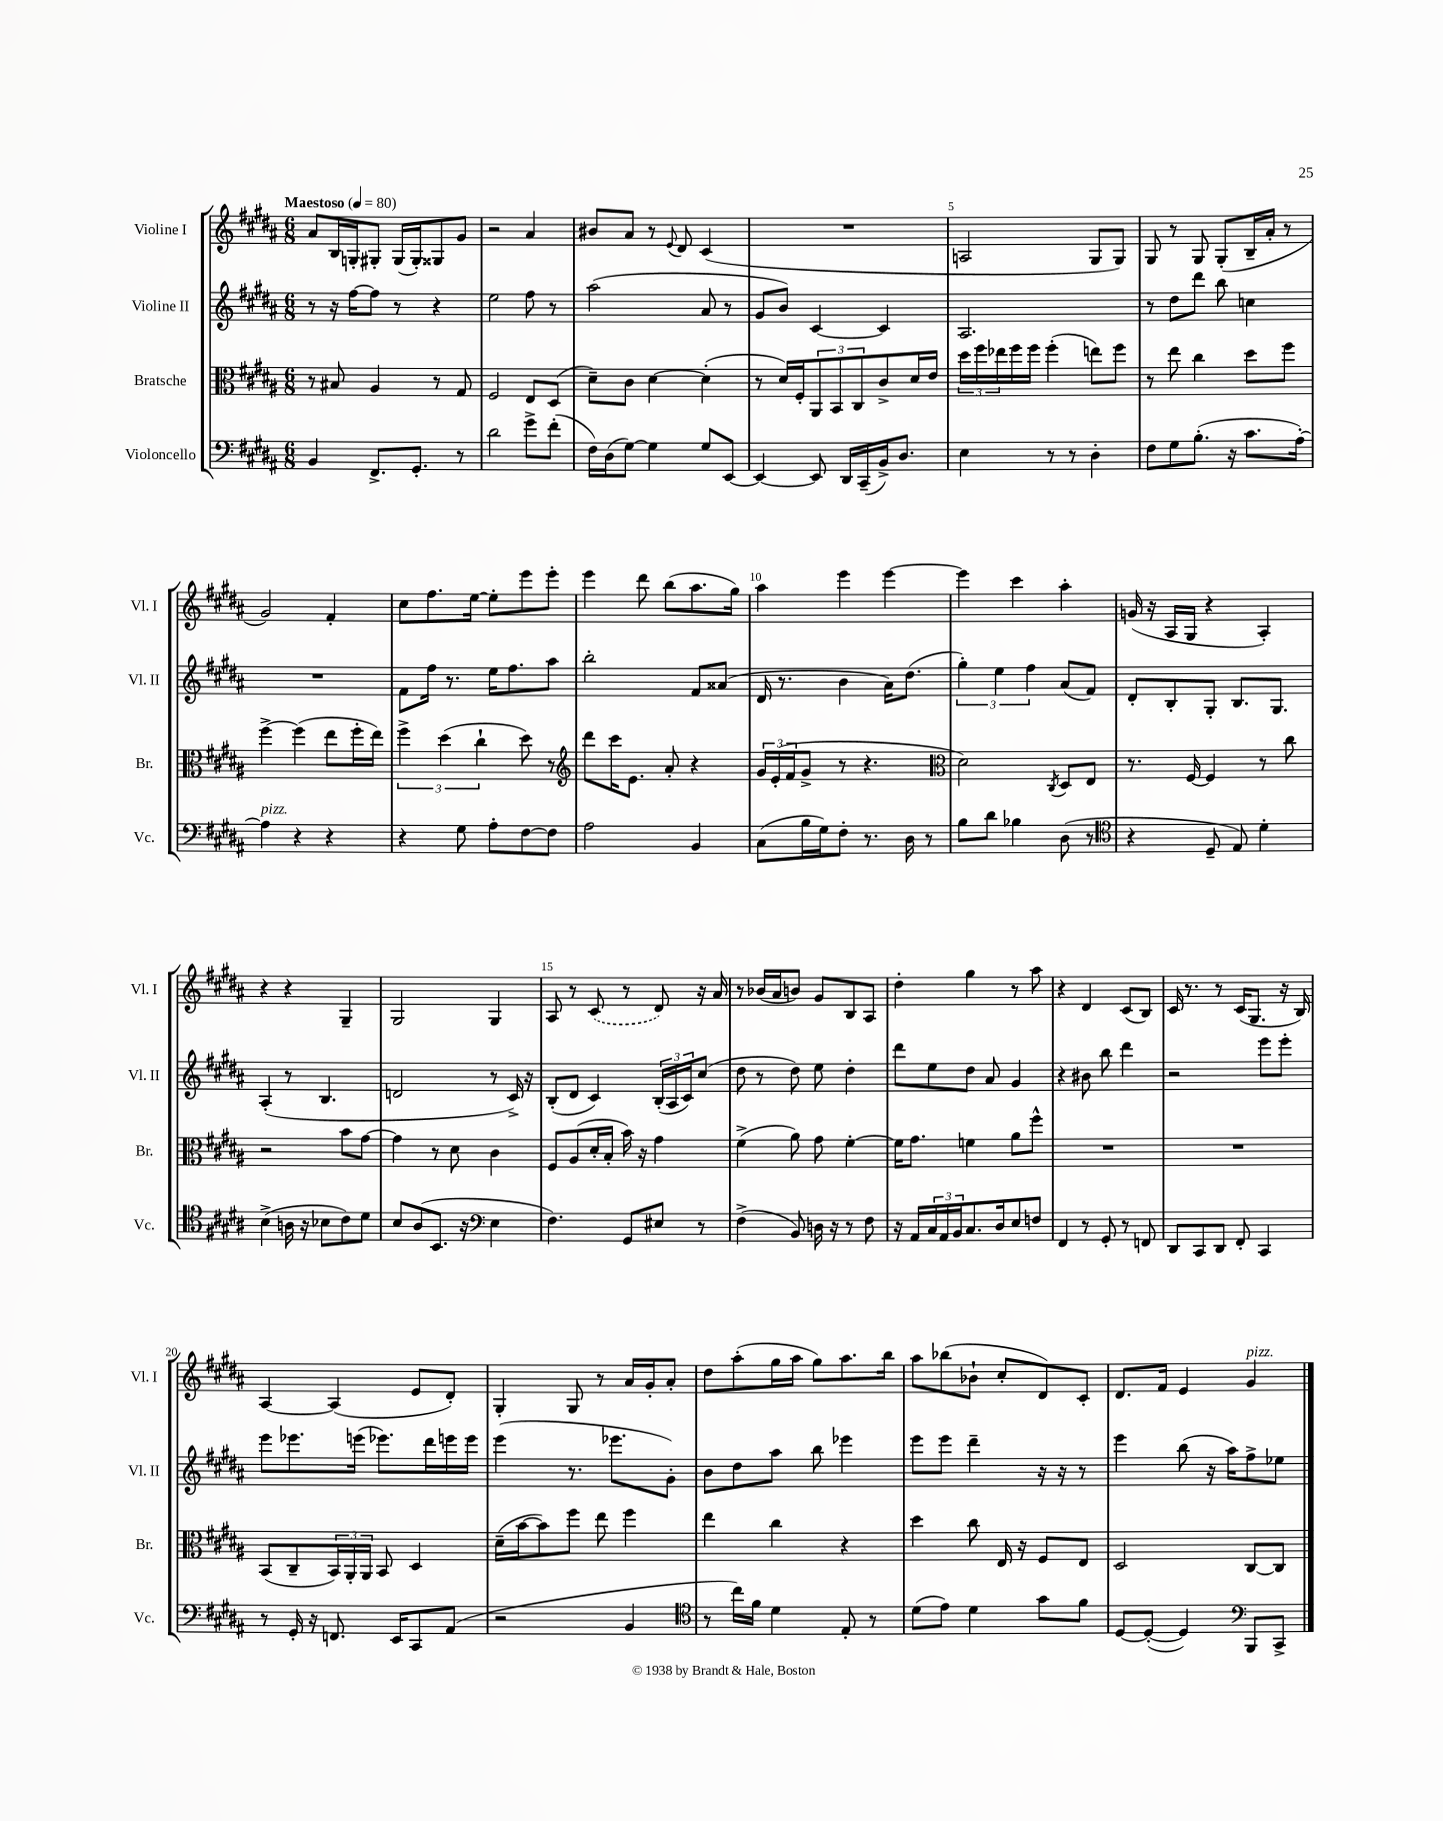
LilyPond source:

<<
\new StaffGroup <<
\new Staff = "s0" \with { instrumentName = "Violine I" shortInstrumentName = "Vl. I" } {
    \clef treble \key b \major \numericTimeSignature \time 6/8 \tempo "Maestoso" 4 = 80
    ais'8 b16 g16-. gis8-. gis16( gis16-.) gisis8 gis'8 |
    r2 ais'4 |
    bis'8 ais'8 r8 \appoggiatura { e'8 } dis'8 cis'4( |
    R2. |
    a2 gis8 gis8) |
    gis8 r8 gis8 gis8-.( b16-- ais'16-. r8 |
    gis'2) fis'4-. |
    cis''8 fis''8. e''16~ e''8-. e'''8 e'''8-. |
    e'''4 dis'''8 b''8( ais''8. gis''16) |
    ais''4 e'''4 e'''4~ |
    e'''4 cis'''4 ais''4-. |
    g'16( r16 ais16 gis16 r4 ais4-.) |
    r4 r4 gis4-- |
    gis2 gis4 |
    ais8 r8 \once \slurDashed cis'8( r8 dis'8) r16 ais'16 |
    r8 bes'16( ais'16 b'8) gis'8 b8 ais8 |
    dis''4-. gis''4 r8 ais''8 |
    r4 dis'4 cis'8( b8) |
    cis'16 r8. r8 cis'16( gis8. r16 b16) |
    ais4~ ais4( e'8 dis'8-.) |
    gis4-. gis8 r8 ais'16 gis'16-. ais'8-. |
    dis''8 ais''8-.( gis''16 ais''16 gis''8) ais''8. b''16 |
    ais''8 bes''8( bes'8-! cis''8-. dis'8) cis'8-. |
    dis'8. fis'16 e'4 gis'4^\markup { \italic "pizz." } \bar "|." |
}
\new Staff = "s1" \with { instrumentName = "Violine II" shortInstrumentName = "Vl. II" } {
    \clef treble \key b \major \numericTimeSignature \time 6/8
    r8 r16 fis''16~ fis''8 r8 r4 |
    e''2 fis''8 r8 |
    ais''2( ais'8 r8 |
    gis'8 b'8) cis'4~ cis'4 |
    ais2. |
    r8 dis''8 dis'''8 b''8 c''4 |
    R2. |
    fis'8 fis''16 r8. e''16 fis''8. ais''8 |
    b''2-. fis'8 aisis'8( |
    dis'16 r8. b'4 ais'16) dis''8.( |
    \tuplet 3/2 { gis''4-.) e''4 fis''4 } ais'8( fis'8) |
    dis'8-. b8-. gis8-. b8. gis8. |
    ais4-.( r8 b4. |
    d'2 r8 cis'16->) r16 |
    b8-.( dis'8 cis'4) \tuplet 3/2 { b16-.( ais16 cis'16) } cis''8( |
    dis''8 r8 dis''8) e''8 dis''4-. |
    dis'''8 e''8 dis''8 ais'8 gis'4 |
    r4 bis'8 b''8 dis'''4 |
    r2 e'''8 e'''8-. |
    e'''8 ees'''8. e'''16( ees'''8.) dis'''16 e'''16 e'''16 |
    e'''4( r8. ees'''8. gis'8-.) |
    b'8 dis''8 ais''8 b''8 ees'''4 |
    e'''8 e'''8 dis'''4-- r16 r16 r8 |
    e'''4 b''8( r16 ais''16) fis''8-> ees''8 \bar "|." |
}
\new Staff = "s2" \with { instrumentName = "Bratsche" shortInstrumentName = "Br." } {
    \clef alto \key b \major \numericTimeSignature \time 6/8
    r8 bis8 ais4 r8 gis8 |
    fis2 e8 dis8( |
    dis'8--) cis'8 dis'4~ dis'4-.( |
    r8 dis'16) fis16-. \tuplet 3/2 { ais,8 b,8 cis8 } cis'8-> dis'16 e'16 |
    \tuplet 3/2 { dis''16 fis''16 ees''16 } fis''16 fis''16 fis''4-.( e''8) fis''8 |
    r8 e''8 cis''4 dis''8 fis''8 |
    fis''4~-> fis''4( e''8 fis''16-. e''16) |
    \tuplet 3/2 { fis''4-> dis''4( cis''4-! } dis''8) r8 |
    \clef treble dis'''8 cis'''16 e'8. ais'8-. r4 |
    \tuplet 3/2 { gis'16 e'16-.( fis'16 } gis'8-> r8 r4. |
    \clef alto dis'2) \acciaccatura { cis8 } dis8 e8 |
    r8. fis16~ fis4 r8 cis''8 |
    r2 b'8 gis'8~ |
    gis'4 r8 dis'8 cis'4 |
    fis8 ais8( dis'16-. b16-. b'16) r16 gis'4 |
    fis'4->( ais'8) gis'8 fis'4~-. |
    fis'16 gis'8. f'4 ais'8 fis''8-^ |
    R2. |
    R2. |
    b,8( cis8-- \tuplet 3/2 { b,16) ais,16-. ais,16 } b,8 dis4 |
    dis'16--( b'16~ b'8) fis''8 e''8 fis''4 |
    e''4 cis''4 r4 |
    dis''4 cis''8 e16 r16 fis8 e8 |
    dis2 cis8~ cis8 \bar "|." |
}
\new Staff = "s3" \with { instrumentName = "Violoncello" shortInstrumentName = "Vc." } {
    \clef bass \key b \major \numericTimeSignature \time 6/8
    b,4 fis,8.-> gis,8.-. r8 |
    dis'2 gis'8-> fis'8-.( |
    fis16) dis16( gis8~) gis4 gis8 e,8~ |
    e,4~ e,8 dis,16 cis,16--( b,16->) dis8. |
    e4 r8 r8 dis4-. |
    fis8 gis8 b8.-.( r16 cis'8. ais16~-.) |
    ais4^\markup { \italic "pizz." } r4 r4 |
    r4 gis8 ais8-. fis8~ fis8 |
    ais2 b,4 |
    cis8( b16 gis16) fis8-. r8. dis16 r8 |
    b8 dis'8 bes4 dis8( r8 |
    \clef tenor r4 dis8-- e8) dis'4-. |
    b4->( a16 r16 bes8 cis'8) dis'8 |
    b8 ais8( b,8. r16 \clef bass e4 |
    fis4.) gis,8 eis8 r8 |
    fis4->( b,8) d16 r16 r8 fis8 |
    r16 ais,16 \tuplet 3/2 { cis16 ais,16 b,16 } cis8. dis16 e8 f8 |
    fis,4 r8 gis,8-. r8 f,8 |
    dis,8 cis,8 dis,8 fis,8-. cis,4 |
    r8 gis,16-. r16 f,8. e,16 cis,8 ais,8( |
    r2 b,4 |
    \clef tenor r8 cis''16) fis'16 dis'4 e8-. r8 |
    dis'8( e'8) dis'4 gis'8 fis'8 |
    dis8~ dis8~-.( dis4) \clef bass b,,8 cis,8-> \bar "|." |
}
>>
>>
\layout { \context { \Score \override BarNumber.break-visibility = ##(#f #t #t) barNumberVisibility = #(every-nth-bar-number-visible 5) } }
